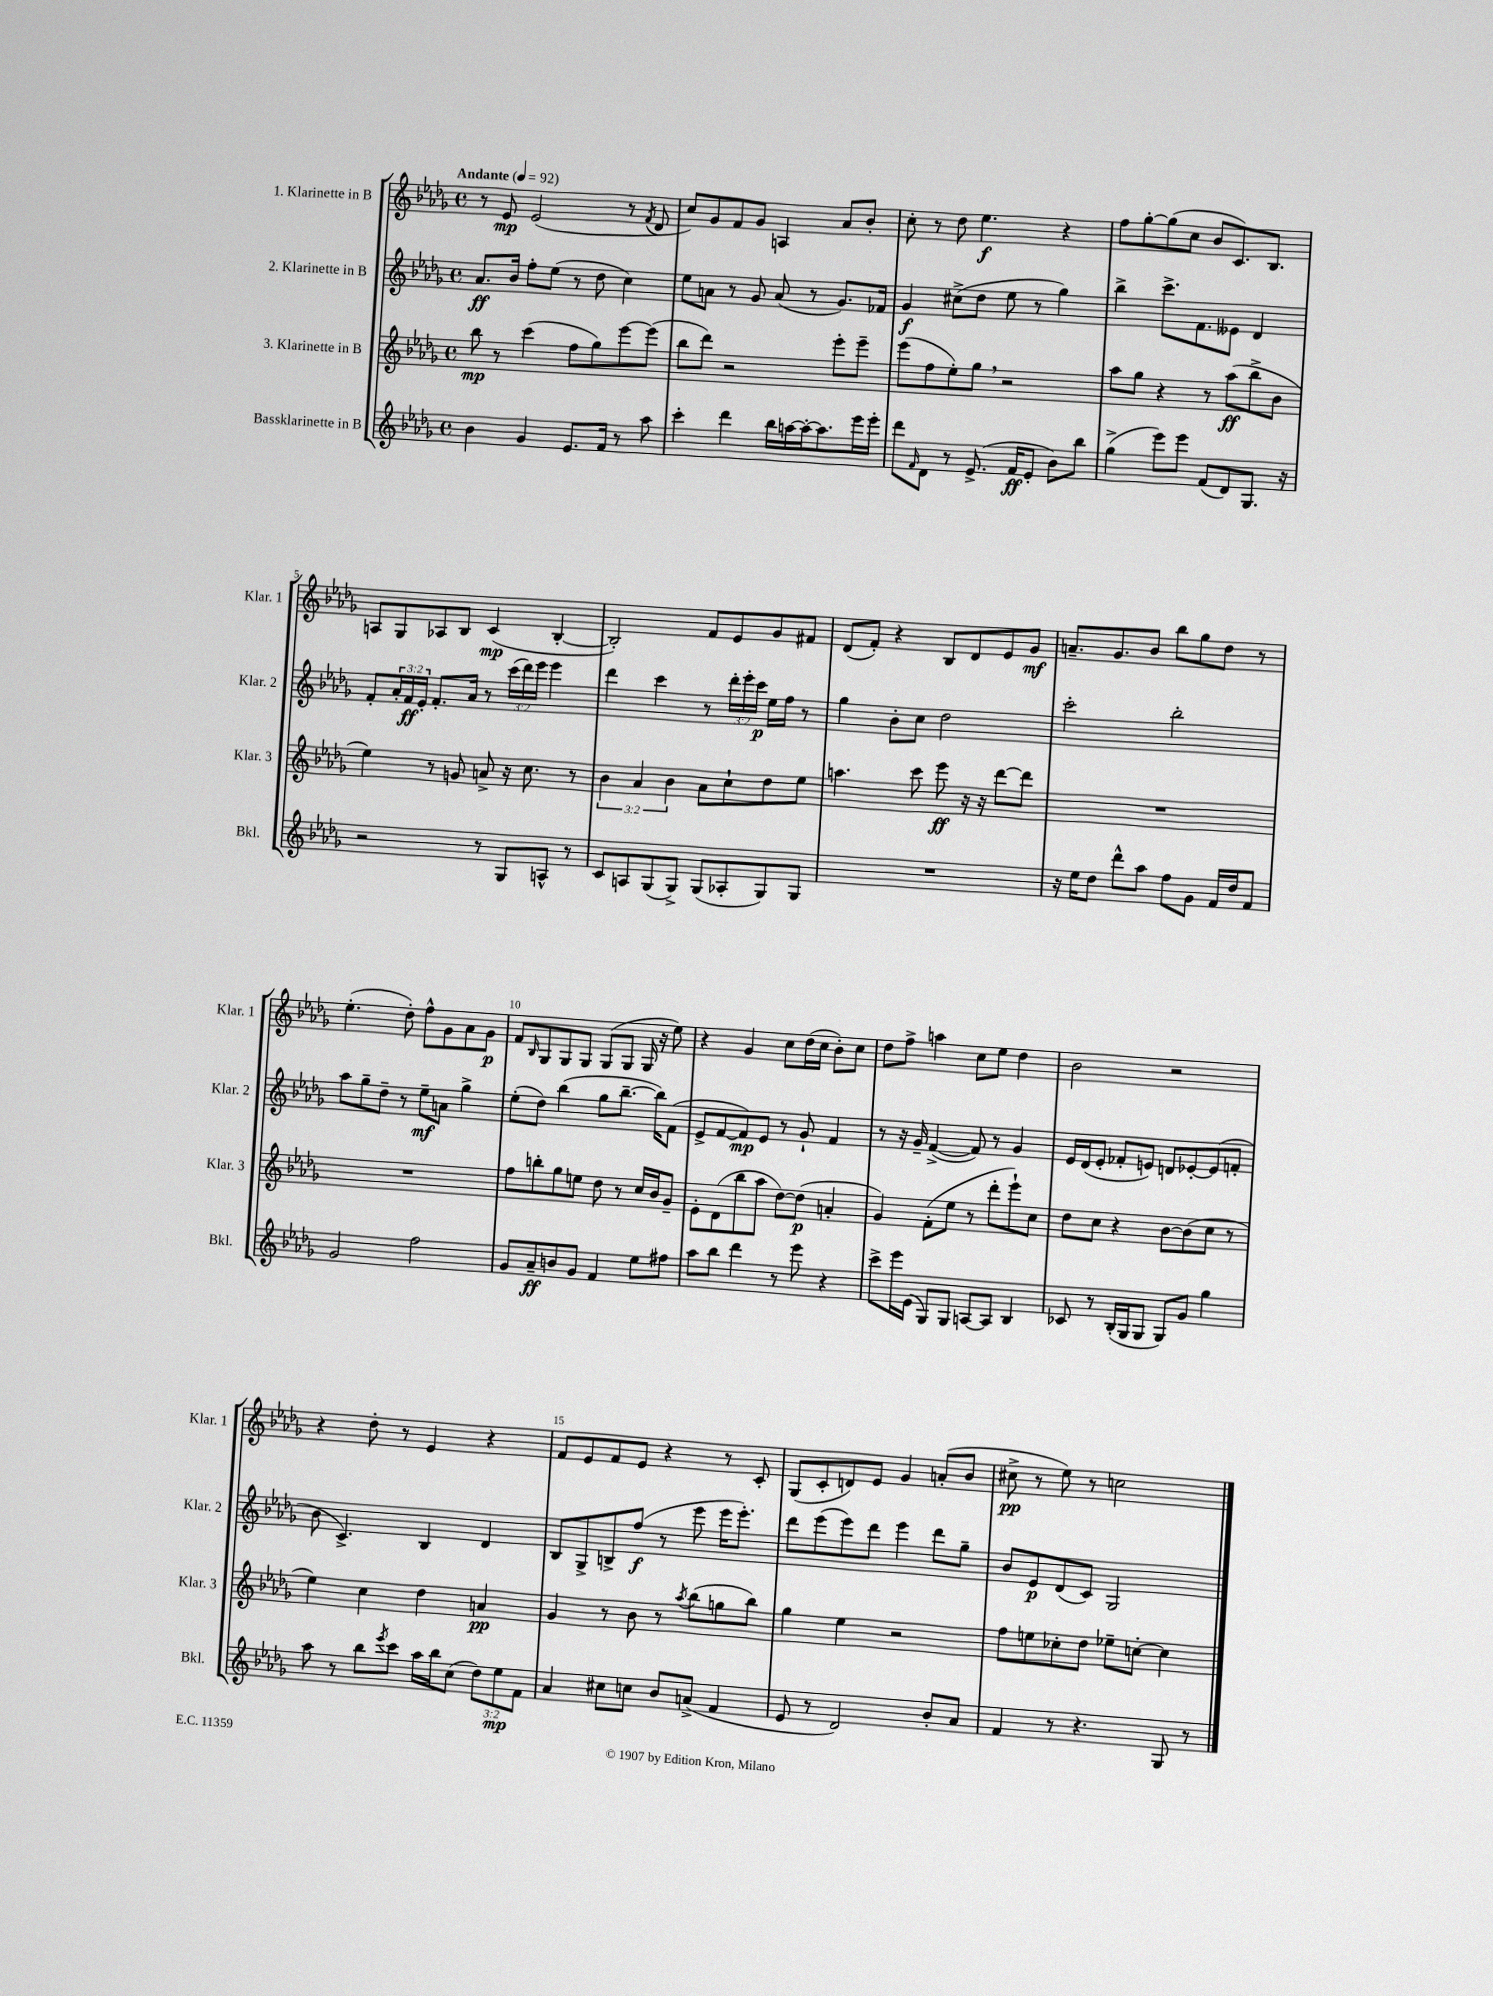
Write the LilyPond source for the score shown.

<<
\new StaffGroup <<
\new Staff = "s0" \with { instrumentName = "1. Klarinette in B" shortInstrumentName = "Klar. 1" } {
    \clef treble \key des \major \defaultTimeSignature \time 4/4 \tempo "Andante" 4 = 92
    r8 ees'8\mp ees'2( r8 \acciaccatura { f'8 } des'8 |
    c''8) ges'8 f'8 ges'8 a4 aes'8 bes'8-. |
    c''8-. r8 des''8 ees''4.\f r4 |
    f''8 ges''8~-. ges''8( c''8 bes'8 c'8.) bes8. |
    a8 ges8 aes8 bes8 c'4\mp( bes4~-. |
    bes2-.) f'8 ees'8 ges'8 fis'8 |
    des'8( f'8-.) r4 bes8 des'8 ees'8 ges'8\mf |
    a'8.-- ges'8. bes'8 bes''8 ges''8 des''8 r8 |
    ees''4.-.( des''8-.) f''8-^ ges'8 aes'8 ges'8\p |
    f'8 \grace { bes16 } ges8 ges8 ges8 ges8( ges8 ges16 r16 ees''8) |
    r4 ges'4 c''8 des''16( c''16 bes'8-.) c''8 |
    des''8 f''8-> a''4 c''8 ees''8 des''4 |
    bes'2 r2 |
    r4 des''8-. r8 ees'4 r4 |
    f'8 ees'8 f'8 ees'8 r4 r8 c'8-. |
    ges8( c'8-. d'8) ees'8 ges'4 a'8-.( bes'8 |
    cis''8->\pp r8 ees''8) r8 c''2 \bar "|." |
}
\new Staff = "s1" \with { instrumentName = "2. Klarinette in B" shortInstrumentName = "Klar. 2" } {
    \clef treble \key des \major \defaultTimeSignature \time 4/4 \override Staff.TupletNumber.text = #tuplet-number::calc-fraction-text
    aes'8.\ff bes'16 f''8-. ees''8( r8 des''8 c''4) |
    ees''8 a'8 r8 ges'8 a'8( r8 ges'8.) fes'16 |
    ges'4\f cis''8->( des''8 ees''8 r8 ges''4) |
    bes''4-> c'''8.-> f'8. eeses'8 des'4 |
    f'8-. \tuplet 3/2 { aes'16-. f'16\ff ees'16-. } f'8.-. aes'16 r8 \tuplet 3/2 { c'''16( des'''16) ees'''16 } ees'''4 |
    des'''4 c'''4 r8 \tuplet 3/2 { des'''16-. ees'''16-. c'''16\p } ees''16 f''16 r8 |
    ges''4 bes'8-. c''8 des''2 |
    c'''2-. bes''2-. |
    aes''8 ges''8-- des''8-- r8 ees''8--\mf a'8 ges''4-> |
    ees''8-.( des''8) bes''4( ges''8 bes''8.~-- bes''16) f'8( |
    ees'8-> f'8~ f'8\mp) ees'8 r8 ges'8-! f'4 |
    r8 r16 ges'16-- f'4~->( f'8) r8 ges'4 |
    ees'16 des'16( ees'8-. fes'8-. e'8) d'8 ees'8~-. ees'8( f'8-. |
    bes'8 c'4.->) bes4 des'4 |
    bes8 ges8-> b8-> f''8\f( r8 ees'''8 ees'''16 ees'''8.-.) |
    des'''8 ees'''8( ees'''8) des'''8 ees'''4 des'''8 ges''8-- |
    bes'8 ees'8\p des'8( c'8) ges2 \bar "|." |
}
\new Staff = "s2" \with { instrumentName = "3. Klarinette in B" shortInstrumentName = "Klar. 3" } {
    \clef treble \key des \major \defaultTimeSignature \time 4/4 \override Staff.TupletNumber.text = #tuplet-number::calc-fraction-text
    bes''8\mp r8 c'''4( f''8 ges''8) ees'''8~ ees'''8( |
    bes''8 des'''8) r2 ees'''8-. ees'''8-- |
    ees'''8( f''8 ees''8-.) ges''8 \breathe r2 |
    aes''8 ges''8 r4 r8 aes''8\ff( bes''8-> bes'8 |
    ees''4) r8 g'8 a'8-> r16 c''8. r8 |
    \tuplet 3/2 { bes'4 aes'4 bes'4 } aes'8 c''8-! des''8 ees''8 |
    a''4. c'''8 ees'''8\ff r16 r16 des'''8~ des'''8 |
    R1 |
    R1 |
    f''8 b''8-. ges''8 e''8 des''8 r8 c''16 bes'16 ges'8-- |
    ees'8-. des'8( bes''8 aes''8 des''8~) des''8\p( a'4-. |
    ges'4) f'8-.( ees''8 r8 des'''8-. ees'''8-!) c''8 |
    des''8 c''8 r4 bes'8~ bes'8( c''8 r8 |
    ees''4) c''4 des''4 a'4\pp |
    ges'4 r8 bes'8 r8 \acciaccatura { aes''8 } bes''8( g''8 bes''8) |
    ges''4 ees''4 r2 |
    f''8 e''8 ces''8-. des''8 ees''8-- c''8~-. c''4 \bar "|." |
}
\new Staff = "s3" \with { instrumentName = "Bassklarinette in B" shortInstrumentName = "Bkl." } {
    \clef treble \key des \major \defaultTimeSignature \time 4/4 \override Staff.TupletNumber.text = #tuplet-number::calc-fraction-text
    bes'4 ges'4 ees'8. f'16 r8 aes''8 |
    c'''4-. des'''4 bes''16 a''16~ a''16~-. a''8. ees'''16 ees'''16-. |
    des'''8 \grace { f'16 } des'8 r8 ees'8.->( f'16\ff ees'8-. bes'8) bes''8 |
    ges''4->( ees'''8) ees'''8 f'8( des'8) ges8. r16 |
    r2 r8 ges8 a8-^ r8 |
    c'8 a8 ges8( ges8->) ges8( aes8-. ges8) ges8 |
    R1 |
    r16 ees''16 des''8 des'''8-^ aes''8 f''8 ges'8 f'16 des''16 f'8 |
    ges'2 f''2 |
    ges'8 aes'8--\ff b'8 ges'8 f'4 ees''8 fis''8 |
    aes''8 bes''8 des'''4 r8 ees'''8 r4 |
    c'''8-> ees'''16 ees'16( ges8) ges8 a8~ a8 bes4 |
    ces'8 r8 bes16-.( ges16 ges8 ges8) ges'8 ges''4 |
    aes''8 r8 bes''8 \acciaccatura { ees'''8 } c'''8 aes''16 bes''16 c''8( \tuplet 3/2 { des''8) ees''8\mp f'8 } |
    aes'4 cis''8 c''8 bes'8 a'8->( f'4 |
    ees'8 r8 des'2) bes'8-. aes'8 |
    f'4 r8 r4. ges8 r8 \bar "|." |
}
>>
>>
\layout { \context { \Score \override BarNumber.break-visibility = ##(#f #t #t) barNumberVisibility = #(every-nth-bar-number-visible 5) } }
